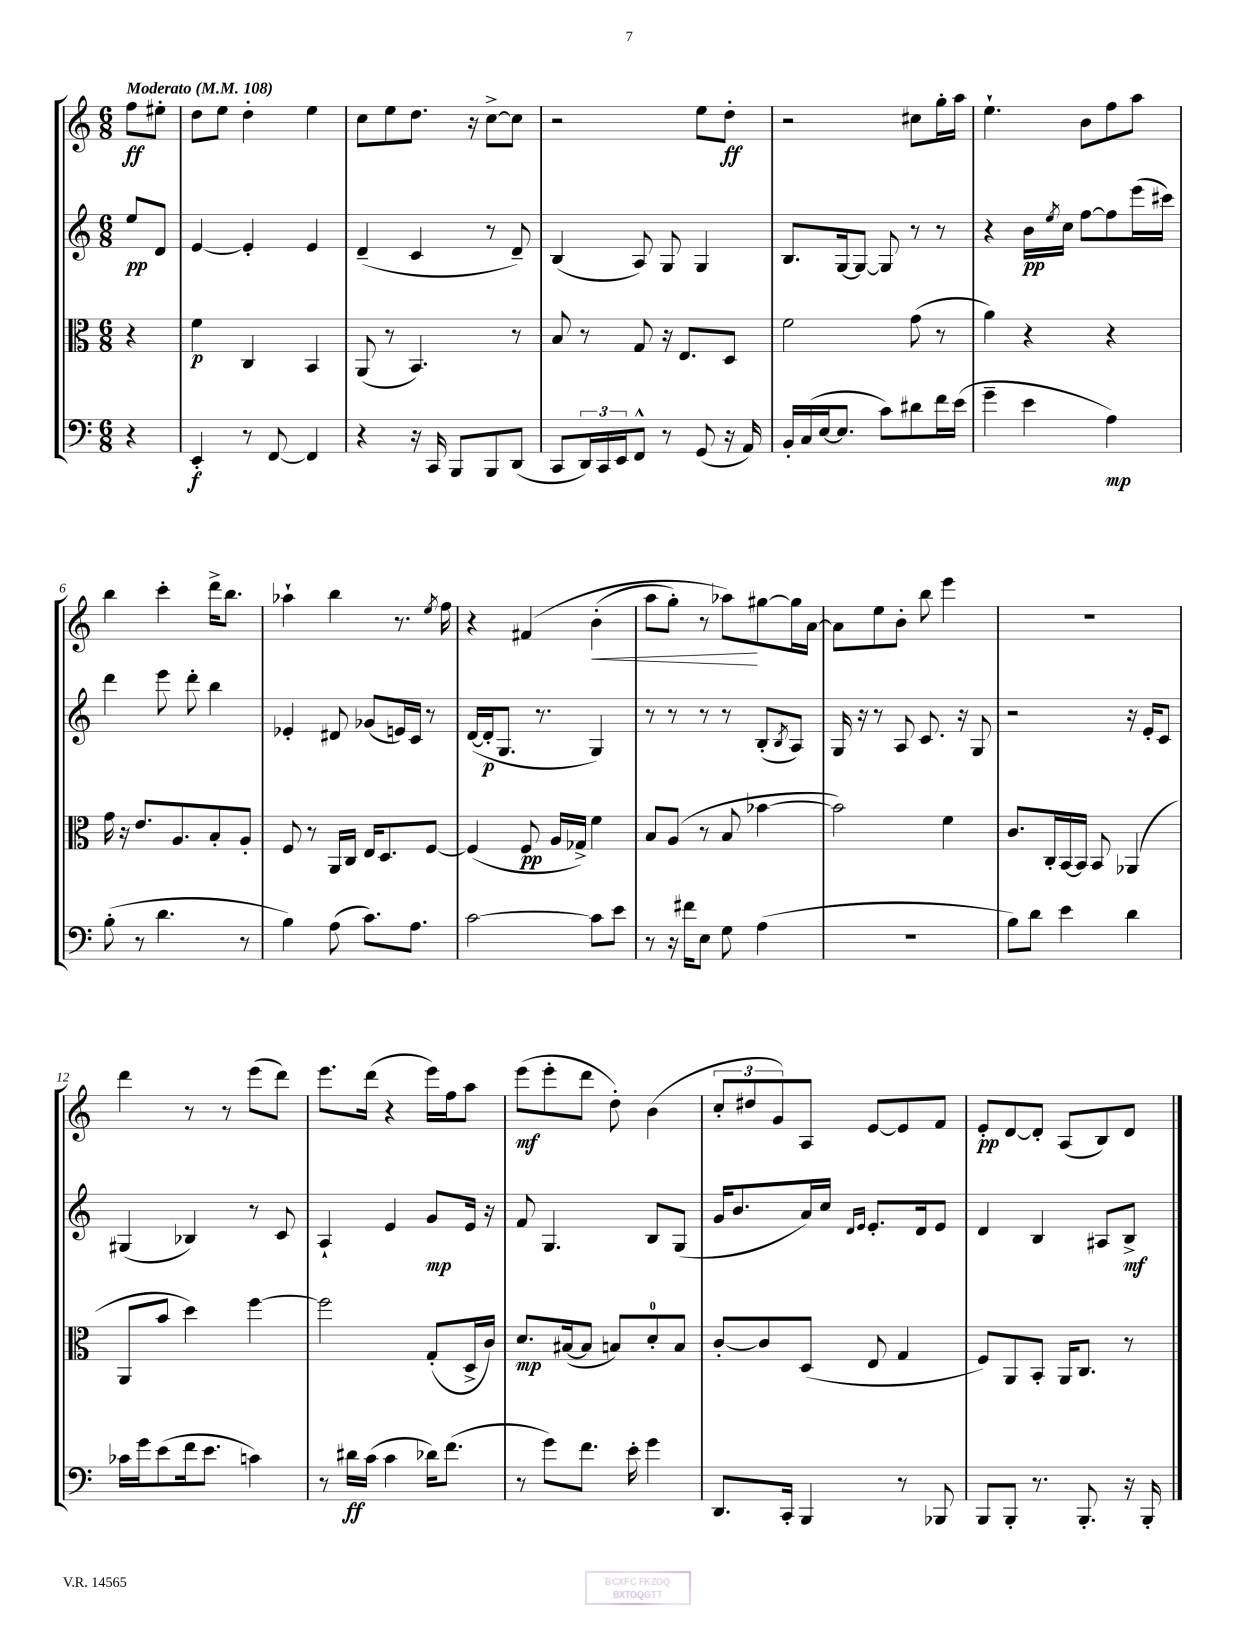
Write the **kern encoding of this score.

**kern	**kern	**kern	**kern
*staff4	*staff3	*staff2	*staff1
*clefF4	*clefC3	*clefG2	*clefG2
*k[]	*k[]	*k[]	*k[]
*M6/8	*M6/8	*M6/8	*M6/8
*MM108	*MM108	*MM108	*MM108
4r	4r	8ee	8ff
.	.	8d	8ee#'
=	=	=	=
4EE'	4f	[4e	8dd
.	.	.	8ee
8r	4C	4e']	4dd'
[8FF	.	.	.
4FF]	4BB	4e	4ee
=	=	=	=
4r	(8AA	(4d~	8cc
.	8r	.	8ee
16r	4.BB)	4c	8.dd
16CC	.	.	.
8BBB	.	.	.
.	.	.	16r
8BBB	.	8r	[8cc^
(8DD	8r	8d~)	8cc]
=	=	=	=
8CC	8B	(4B	2r
24DD)	8r	.	.
24CC	.	.	.
24EE	.	.	.
8FF^^	8G	8A)	.
8r	16r	8G	.
.	8.E	.	.
(8GG	.	4G	8ee
16r	8D	.	8dd'
16AA)	.	.	.
=	=	=	=
16BB'	2f	8.B	2r
(16C	.	.	.
[16E	.	.	.
8.E]	.	[16G	.
.	.	8G_	.
8c)	.	8G]	.
8d#	(8g	8r	8cc#
16f	8r	8r	16gg'
(16e	.	.	16aa
=	=	=	=
4g~	4a)	4r	4.ee`
4e	4r	16b	.
.	.	8qee	.
.	.	16cc	.
.	.	[8ff	8b
4A)	4r	8ff]	8ff
.	.	(16eee	8aa
.	.	16ccc#)	.
=	=	=	=
(8B'	16g	4ddd	4bb
.	16r	.	.
8r	8.e	.	.
4.d	.	8eee	4ccc'
.	8.A	.	.
.	.	8ddd'	.
.	8B'	4bb	16ddd^
.	.	.	8.bb
8r	8A'	.	.
=	=	=	=
4B)	8F	4e-'	4aa-`
.	8r	.	.
(8A	16AA	8d#	4bb
.	16C	.	.
8.c)	16E	(8g-	.
.	8.D	.	.
.	.	16e)	8.r
8.A	.	16c	.
.	[8F	8r	.
.	.	.	8qee
.	.	.	16ff
=	=	=	=
[2c	(4F]	([16d	4r
.	.	16d']	.
.	.	8.G	.
.	8F	.	&(4f#
.	.	8.r	.
.	16A	.	.
.	16G-^)	.	.
8c]	4f	4G)	(4b'
8e	.	.	.
=	=	=	=
8r	8B	8r	8aa
16r	(8A	8r	8gg')
16f#	.	.	.
8E	8r	8r	8r
8G	8B	8r	8aa-&)
(4A	[4b-	(8B'	[8gg#
.	.	8qB	.
.	.	8A)	16gg#]
.	.	.	[16a
=	=	=	=
2.r	2b-])	16G	8a]
.	.	16r	.
.	.	8r	8ee
.	.	8A	8b'
.	.	8.c	8bb
.	4f	.	4eee
.	.	16r	.
.	.	8G	.
=	=	=	=
8B)	8.c	2r	2.r
8d	.	.	.
.	16C'	.	.
4e	[16BB	.	.
.	16BB]	.	.
.	8BB	.	.
4d	(4AA-	16r	.
.	.	16e'	.
.	.	8c	.
=	=	=	=
16c-	8AA	(4G#	4ddd
16g	.	.	.
(8e	8b	.	.
16f	4dd)	4B-)	8r
8.e	.	.	.
.	.	.	8r
4c)	[4ff	8r	(8eee
.	.	8c	8ddd)
=	=	=	=
8r	2ff]	4A`	8.eee
16d#	.	.	.
(16c	.	.	(16ddd
4c	.	4e	4r
16d-)	(8G'	8g	16eee)
(8.f	.	.	16ff
.	16D^	16e	8aa
.	16c)	16r	.
=	=	=	=
8r	8.d	8f	(8eee
8g)	.	4.G	8eee'
.	([16B#	.	.
8.f	8B#]	.	8ddd
.	8B)	.	8dd')
16e'	.	.	.
4g	8d'	8B	(4b
.	8B	(8G	.
=	=	=	=
8.DD	[8c'	16g	12cc'
.	.	8.b	.
.	.	.	12dd#
.	8c]	.	.
.	.	.	12g)
16CC'	.	.	.
4BBB	(8D	16a)	8A
.	.	16cc	.
.	.	16qqd	.
.	.	16qqe	.
.	8E	8.e'	[8e
8r	4G	.	8e]
.	.	16d	.
8BBB-	.	8e	8f
=	=	=	=
8BBB	8F)	4d	8e'
8BBB'	8AA	.	[8d
8.r	8BB'	4B	8d']
.	16AA	.	(8A
8.BBB'	8.C	.	.
.	.	8A#	8B)
16r	8r	8B^	8d
16BBB'	.	.	.
==	==	==	==
*-	*-	*-	*-
